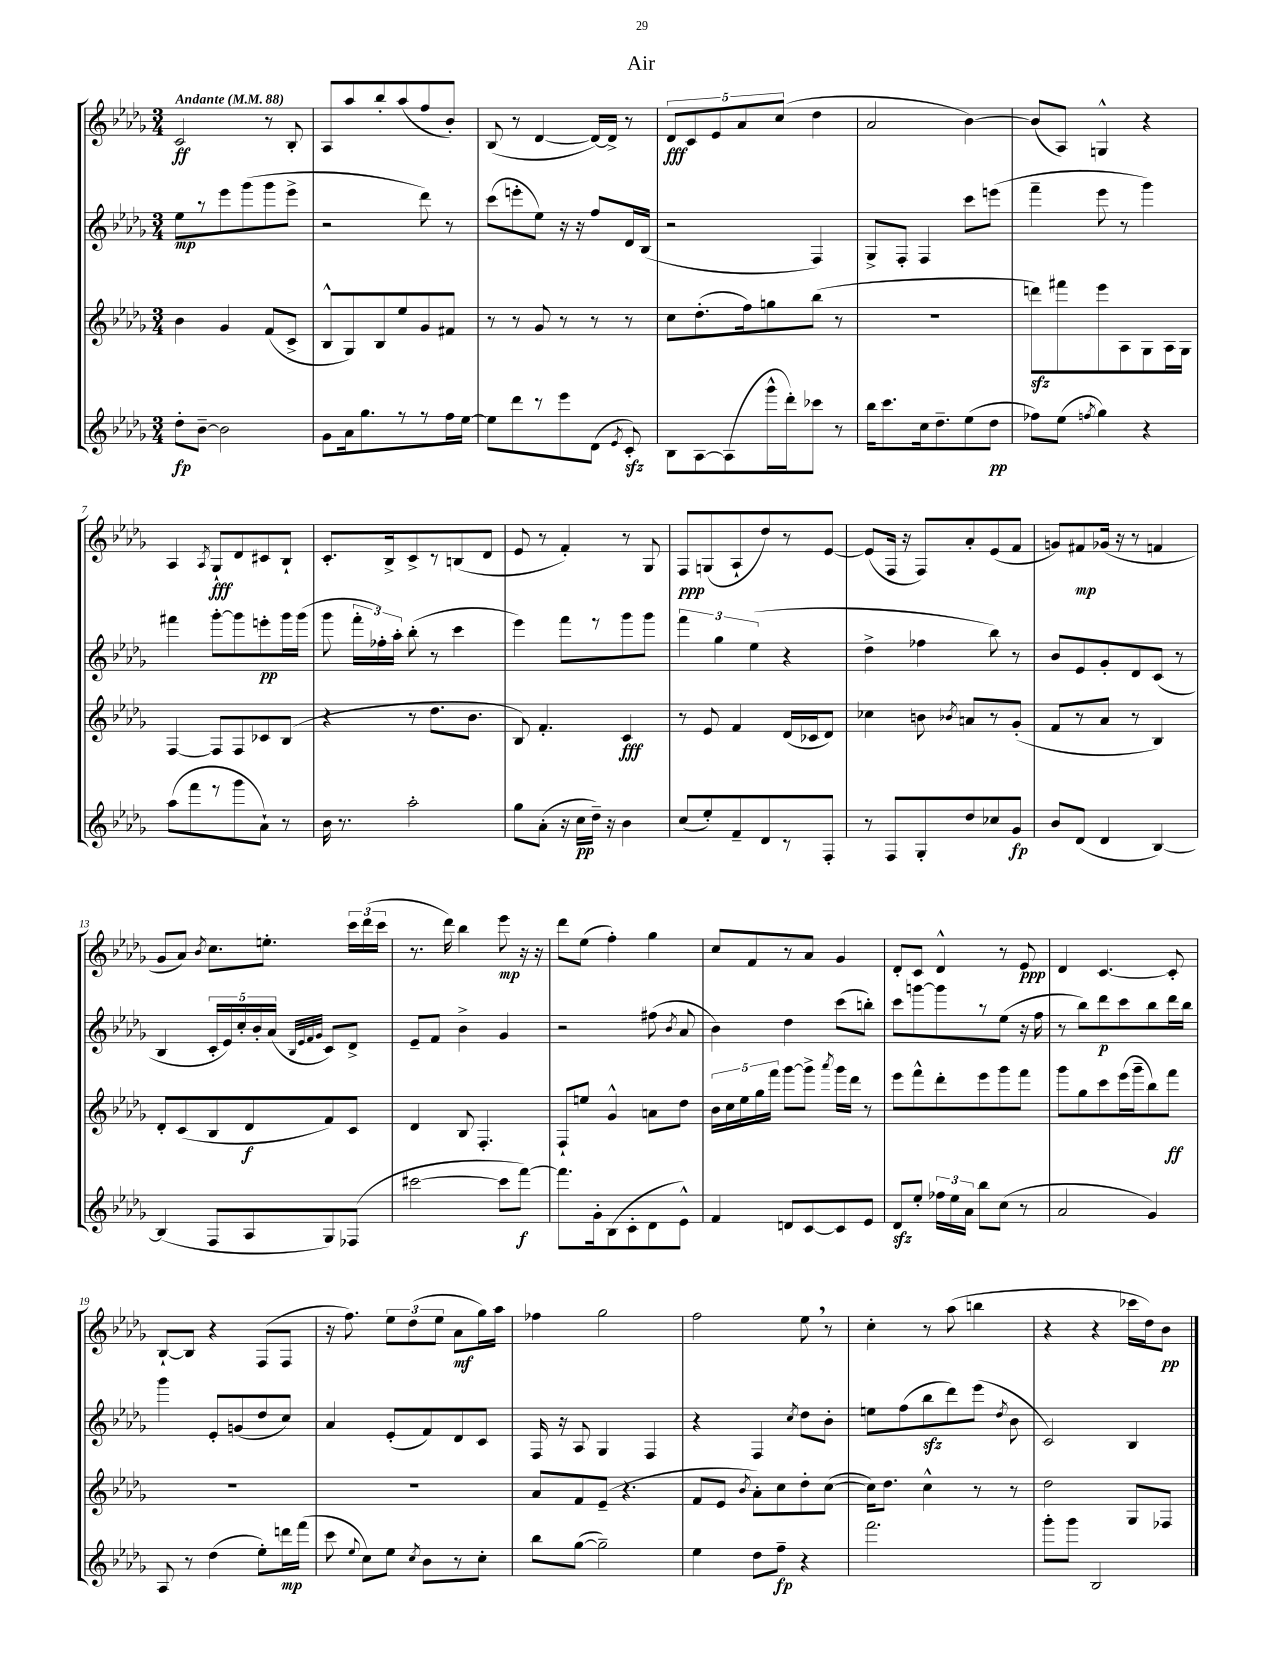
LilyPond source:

\header { title = "Air" }
<<
\new StaffGroup <<
\new Staff = "s0" {
    \clef treble \key des \major \numericTimeSignature \time 3/4 \tempo "Andante" 4 = 88
    \autoBeamOff c'2\ff r8 bes8-. |
    aes8[ aes''8 bes''8-. aes''8( f''8 bes'8]-.) |
    bes8( r8 des'4~ des'16[~) des'16]-> r8 |
    \tuplet 5/4 { des'8[\fff c'8 ees'8 aes'8 c''8]( } des''4 |
    aes'2 bes'4~) |
    bes'8[( aes8]) g4-^ r4 |
    aes4 \acciaccatura { aes8 } ges8[-!\fff des'8 cis'8 bes8]-! |
    c'8.[-. bes16-> c'8-> r8 b8( des'8] |
    ees'8 r8 f'4-.) r8 ges8 |
    f8[\ppp g8( aes8-! des''8) r8 ees'8]~ |
    ees'8[( f16] r16 f8[) aes'8-. ees'8( f'8] |
    g'8[) fis'8\mp ges'16]( r16 r8 f'4 |
    ges'8[ aes'8]) \acciaccatura { bes'8 } c''8.[ e''8.]-. \tuplet 3/2 { c'''16[ des'''16( c'''16] } |
    r8. des'''16) bes''4 ees'''8\mp r16 r16 |
    des'''8[ ees''8]( f''4-.) ges''4 |
    c''8[ f'8 r8 aes'8] ges'4 |
    des'8[-. c'8] des'4-^ r8 ees'8\ppp |
    des'4 c'4.~ c'8-. |
    bes8[~-! bes8] r4 f8[( f8] |
    r16 f''8.) \tuplet 3/2 { ees''8[ des''8( ees''8] } aes'8[\mf ges''16) aes''16] |
    fes''4 ges''2 |
    f''2 ees''8 \breathe r8 |
    c''4-. r8 aes''8( b''4 |
    r4 r4 ces'''16[ des''16) bes'8]\pp \bar "|." |
}
\new Staff = "s1" {
    \clef treble \key des \major \numericTimeSignature \time 3/4
    \autoBeamOff ees''8[\mp r8 ees'''8 ges'''8( ges'''8 ees'''8]-> |
    r2 des'''8) r8 |
    c'''8[( e'''8-. ees''8]) r16 r16 f''8[ des'16 bes16]( |
    r2 f4) |
    ges8[-> f8]-. f4 c'''8[ e'''8]( |
    f'''4-- ees'''8 r8 ges'''4) |
    fis'''4 ges'''8[~-. ges'''8 e'''8-.\pp ges'''16 ges'''16]( |
    ges'''8 \tuplet 3/2 { f'''16[-. fes''16-.) aes''16]-. } bes''8-.( r8 c'''4 |
    ees'''4) f'''8[ r8 ges'''8 ges'''8] |
    \tuplet 3/2 { f'''4 ges''4 ees''4( } r4 |
    des''4-> fes''4 bes''8) r8 |
    bes'8[ ees'8 ges'8-. des'8 c'8]( r8 |
    bes4 \tuplet 5/4 { c'16[-. ees'16) c''16-. bes'16-. aes'16]( } \grace { bes32[ ees'32 f'32 ges'32] } c'8[) des'8]-> |
    ees'8[-- f'8] bes'4-> ges'4 |
    r2 fis''8( \acciaccatura { bes'8 } aes'8 |
    bes'4) des''4 c'''8[( b''8]-.) |
    c'''8[ g'''8~ g'''8 r8 ees''8]( r16 f''16 |
    r8 bes''8[) des'''8\p c'''8 bes''8 des'''16 bes''16] |
    ges'''4 ees'8[-. g'8( des''8 c''8]) |
    aes'4 ees'8[-.( f'8) des'8 c'8] |
    f16 r16 aes8 ges4 f4 |
    r4 f4 \acciaccatura { c''8 } des''8[ bes'8]-. |
    e''8[ f''8( bes''8\sfz des'''8) ees'''8]( \acciaccatura { des''8 } bes'8 |
    c'2) bes4 \bar "|." |
}
\new Staff = "s2" {
    \clef treble \key des \major \numericTimeSignature \time 3/4
    \autoBeamOff bes'4 ges'4 f'8[( c'8]-> |
    bes8[-^ ges8) bes8 ees''8 ges'8 fis'8] |
    r8 r8 ges'8 r8 r8 r8 |
    c''8[ des''8.-.( f''16) g''8 bes''8]( r8 |
    R2. |
    d'''8[\sfz) fis'''8 ees'''8 aes8 ges8 aes16 ges16] |
    f4~ f8[ f8 ces'8 bes8]( |
    r4 r8 des''8.[ bes'8.] |
    bes8) f'4.-. c'4\fff |
    r8 ees'8 f'4 des'16[( ces'16 des'8]) |
    ces''4 b'8 \acciaccatura { bes'8 } a'8[ r8 ges'8]-.( |
    f'8[ r8 aes'8] r8 bes4) |
    des'8[-. c'8( bes8 des'8\f f'8) c'8] |
    des'4 bes8 f4.-. |
    f8[-! e''8] ges'4-^ a'8[ des''8] |
    \tuplet 5/4 { bes'16[ c''16 ees''16 ges''16 f'''16] } ges'''8[~ ges'''8]-> \acciaccatura { aes'''8 } ges'''16[ des'''16] r8 |
    ees'''8[ f'''8-^ des'''8-. ees'''8 ges'''8 f'''8] |
    ges'''8[ ges''8 c'''8 ees'''16( ges'''16-- bes''8) f'''8]\ff |
    R2. |
    R2. |
    aes'8[ f'8 ees'8]--( r4. |
    f'8[ ees'8] \acciaccatura { bes'8 } aes'8[-.) c''8 des''8-. c''8]~( |
    c''16[) des''8.] c''4-^ r8 r8 |
    des''2 ges8[ fes8] \bar "|." |
}
\new Staff = "s3" {
    \clef treble \key des \major \numericTimeSignature \time 3/4
    \autoBeamOff des''8[-.\fp bes'8]~-- bes'2 |
    ges'8[ aes'16 ges''8. r8 r8 f''16 ees''16]~ |
    ees''8[ des'''8 r8 ees'''8 des'8]( \acciaccatura { ees'8 } c'8-.\sfz) |
    bes8[ aes8~ aes8( ges'''16-^ des'''16-.) ces'''8] r8 |
    bes''16[ c'''8. c''16 des''8.-- ees''8( des''8]\pp |
    fes''8[) ees''8]( \acciaccatura { f''8 } ges''4) r4 |
    aes''8[( f'''8 r8 ges'''8 aes'8]-!) r8 |
    bes'16 r8. aes''2-. |
    ges''8[ aes'8]-.( r16 c''16[\pp des''16]--) r16 bes'4 |
    c''8[( ees''8-.) f'8-- des'8 r8 f8]-. |
    r8 f8[ ges8-. des''8 ces''8 ges'8]\fp |
    bes'8[ des'8]( des'4 bes4~) |
    bes4( f8[ aes8 ges8) fes8]( |
    cis'''2~ cis'''8[ f'''8]~\f) |
    f'''8.[ ges'16-. bes8( c'8-. des'8 ees'8]-^) |
    f'4 d'8[ c'8~ c'8 ees'8] |
    des'8[\sfz ees''8]-. \tuplet 3/2 { fes''16[ ees''16 aes'16] } bes''8[ c''8]( r8 |
    aes'2 ges'4) |
    aes8 r8 des''4( ees''8[-.) d'''16\mp f'''16]( |
    c'''8 \appoggiatura { ees''8 } c''8[) ees''8] \acciaccatura { c''8 } bes'8[ r8 c''8]-. |
    bes''8[ ges''8]~( ges''2--) |
    ees''4 des''8[ f''8]--\fp r4 |
    f'''2. |
    ges'''8[-. ges'''8] bes2 \bar "|." |
}
>>
>>
